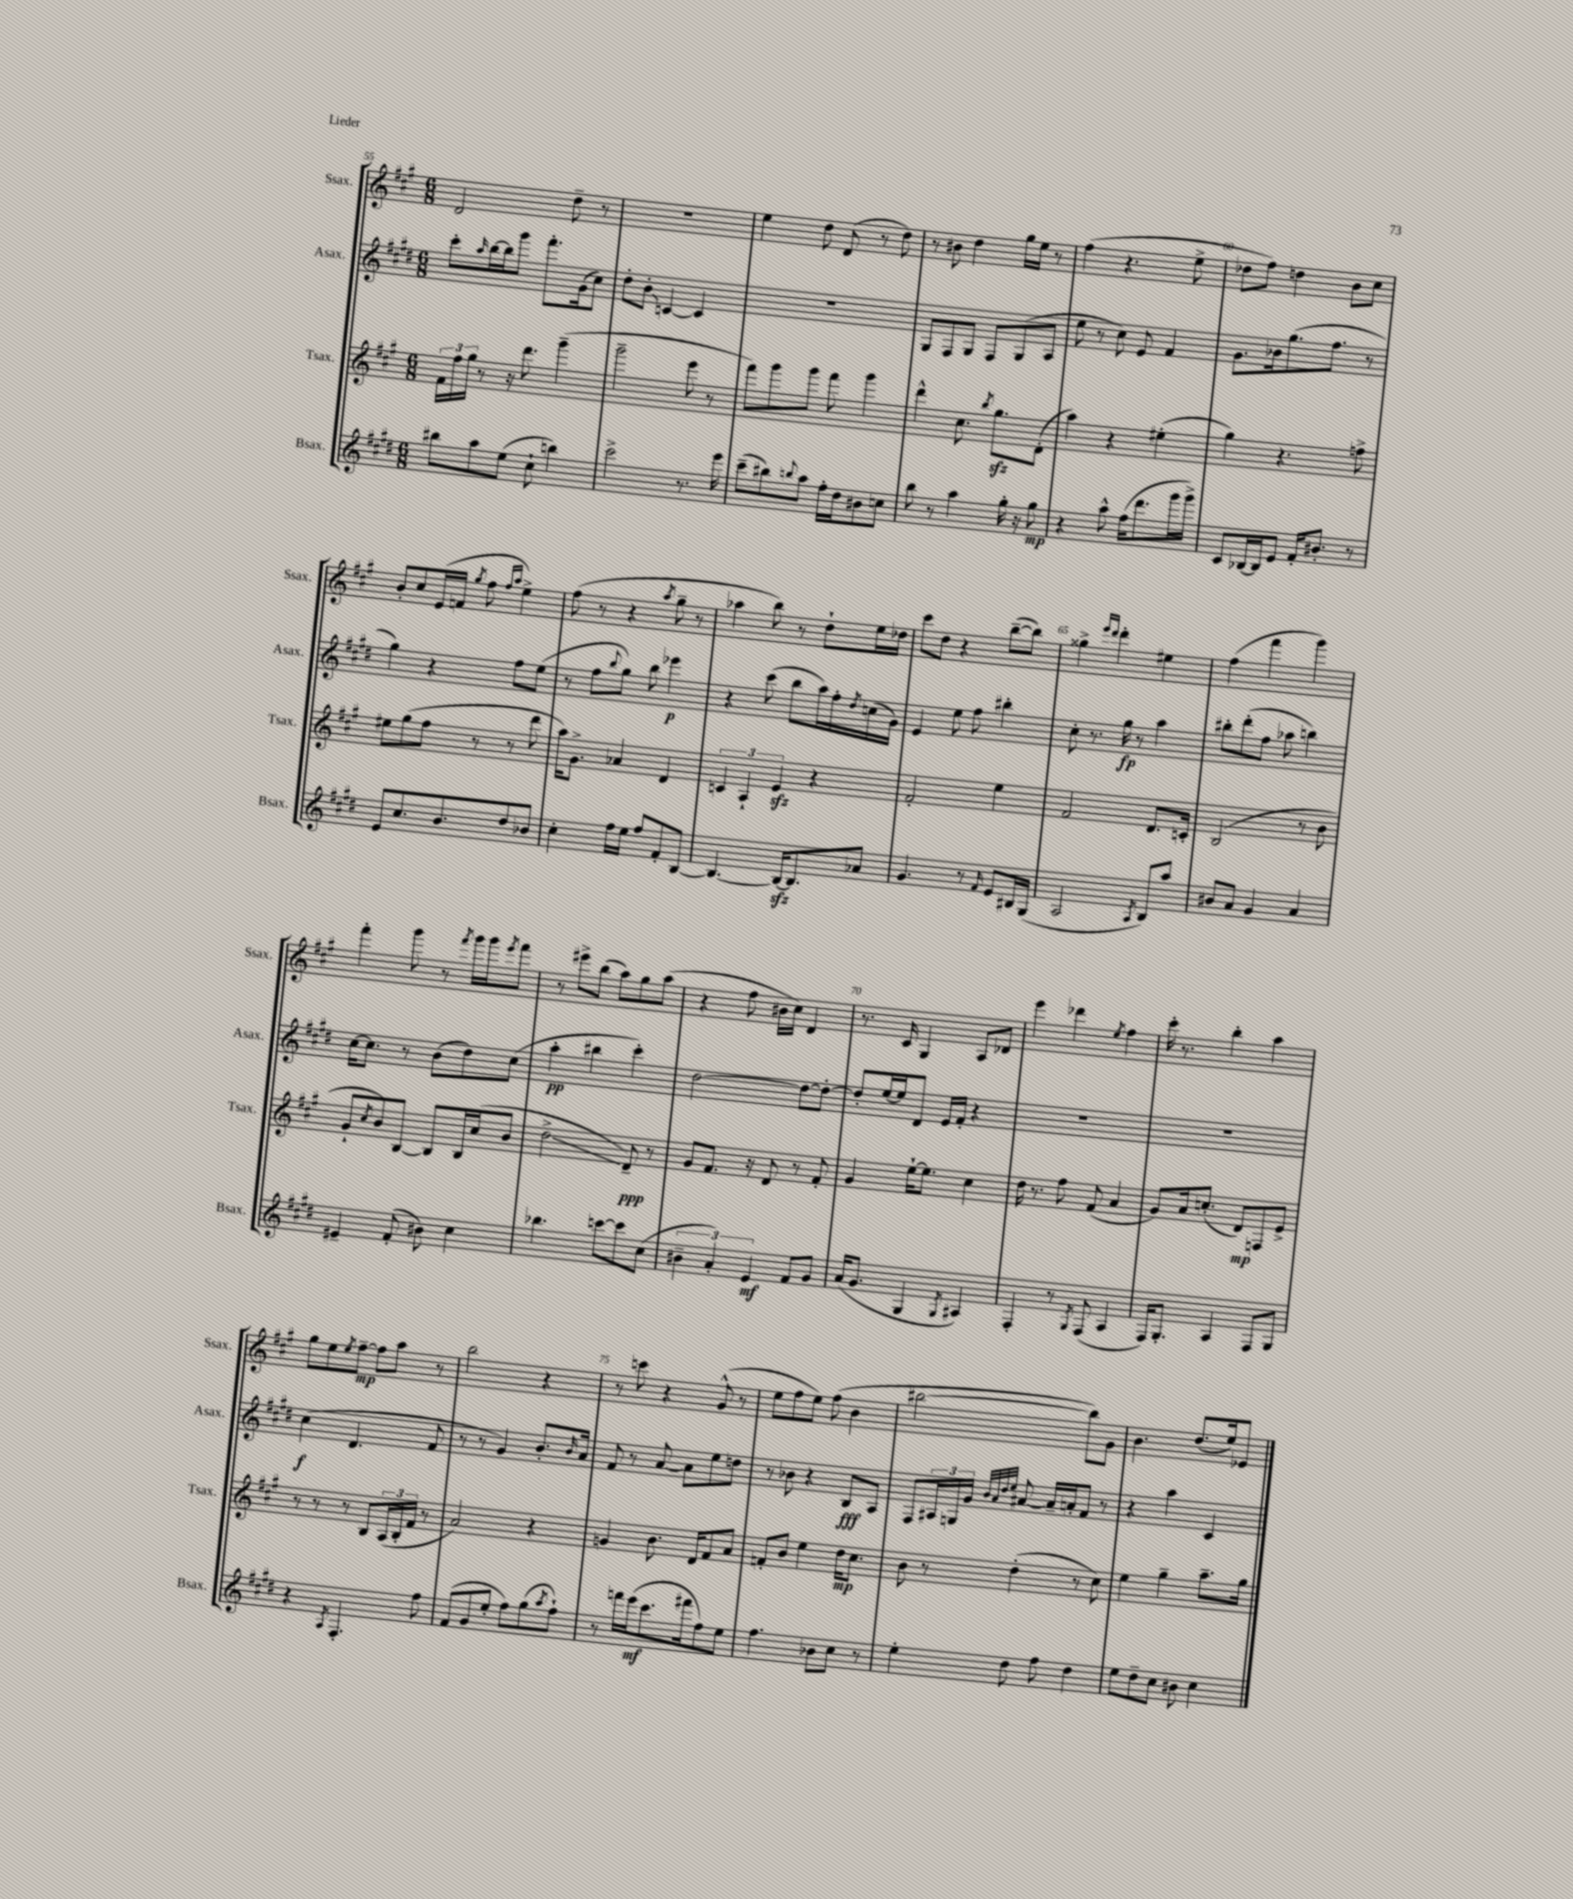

**kern	**kern	**kern	**kern
*staff4	*staff3	*staff2	*staff1
*clefG2	*clefG2	*clefG2	*clefG2
*k[f#c#g#d#]	*k[f#c#g#]	*k[f#c#g#d#]	*k[f#c#g#]
*M6/8	*M6/8	*M6/8	*M6/8
8bb#	24f#	8ccc#'	2d
.	24ff#	.	.
.	24gg#	.	.
.	.	16qqaa	.
8aa	8r	[16bb	.
.	.	16bb]	.
(8ee	16r	8ggg#	.
.	8.ddd	.	.
8cc#`	.	8.fff#'	.
4bb)	(4ggg#~	.	8dd~
.	.	(16g#	.
.	.	8cc#)	8r
=	=	=	=
2ccc#^	2ggg#~	8dd#'	2.r
.	.	8b'	.
.	.	[4c	.
8.r	8eee	4c]	.
.	8r	.	.
16eee	.	.	.
=	=	=	=
(8ccc#~	8fff#)	2.r	4ee
8bb#)	8ggg#	.	.
8qqbb	.	.	.
8aa	8ggg#	.	8dd
16ff#'	8fff#	.	(8d
16dd#	.	.	.
8b#	4ggg#	.	8r
8cc	.	.	8dd)
=	=	=	=
8bb	4ddd^^	8G#	8r
8r	.	8F#	8b#
4aa	8.cc#	8G#	4dd
.	.	8F#	.
.	8qbb	.	.
.	8.gg#	.	.
16gg#'	.	(8G#	16gg#
16r	.	.	16ee
8gg#	(8d'	8A	8r
=	=	=	=
4r	4aa)	8ee	(4ff#
.	.	8r	.
8aa^^	4r	8cc#)	4.r
(16ff#	.	8e	.
8.ddd#	.	.	.
.	(4ee#'	4f#	.
16ggg#	.	.	8ee^
16ggg#^)	.	.	.
=	=	=	=
8c#	4gg#)	8.g#	8dd-
[16B-	.	.	8ff#)
16B-]	.	16b-	.
8e	4.r	(8.gg#	4dd
16f#'	.	.	.
8.b#'	.	8.ff#	.
.	.	.	8b
8r	8ff^	8r	8cc#
=	=	=	=
8e	8ee#	4gg#)	8b'
8.cc#	(8gg#	.	8cc#
.	8ff#	4r	(16e
8.b	.	.	16f
.	.	.	8qgg#
.	8r	.	8ff#
.	.	.	16qqff#
.	.	.	16qqaa
8dd#	8r	8ff#	4ee^)
8b-	8ddd	(8ee	.
=	=	=	=
4cc#'	16aa)	8r	(8ff#
.	8.g#^	.	.
.	.	8ff#	8r
.	.	8qqbb	.
16ff#	4a-	8gg#)	4r
16ee	.	.	.
8ff#	.	8bb	.
.	.	.	8qaa
8f#'	4d	4eee-	8gg#~
[8B	.	.	8r
=	=	=	=
4.B_	6c	4r	4aa-
.	6A`	.	.
.	.	(8ccc#	8bb)
.	6e	.	.
16B_	.	8bb	8r
8.B]	.	.	.
.	4r	16aa)	8dd`
.	.	16ff#'	.
.	.	8qdd#	.
8a-	.	(16cc	16ee
.	.	16g#)	16dd-
=	=	=	=
4.g#	2f#'	4e	8ccc#
.	.	.	8dd
.	.	8ee	4r
8r	.	8ff#	.
16qqf#	.	.	.
8e	4ee	4bb#'	([8bb~
16B#	.	.	8bb])
(16G#	.	.	.
=	=	=	=
2A	2f#	8cc#'	4gg##^
.	.	8.r	.
.	.	.	16qqeee
.	.	.	16qqddd
.	.	.	4ddd'
.	.	16gg#	.
.	.	8r	.
8qA	.	.	.
8B)	8.d	4aa	4ee#
8aa	.	.	.
.	16c'	.	.
=	=	=	=
8b#	(2B	8bb#'	(4ff#
8a	.	(8ddd#'	.
4g#	.	8ff#	4fff#
.	.	8aa-	.
4a	8r	4bb)	4ggg#)
.	8b	.	.
=	=	=	=
4e#~	8g#`	[16cc#	4fff#'
.	.	8.cc#]	.
.	8qcc#	.	.
.	8b)	.	.
(8f#'	[8B	8r	8ggg#
8b#)	8B]	(8b	8r
.	.	.	8qfff#
4cc#	16B	8dd#)	16ggg#
.	(16cc#	.	16ggg#
.	.	.	8qeee
.	8b	(8cc#	8fff#
=	=	=	=
4.bb-	2dd^	4aa'	8r
.	.	.	8eee#^
.	.	4bb#	(8bb
[8ccc	.	.	8aa)
8ccc]	8d~)	4ccc#')	8gg#
(8cc#	8r	.	(8aa
=	=	=	=
6b#~	8g#	[2dd#	4r
.	8.f#	.	.
6a')	.	.	.
.	.	.	8ff#
.	16r	.	.
6e	.	.	.
.	8d	.	16b#
.	.	.	16cc#)
8f#	8r	8dd#_	4d
8g#	8f#'	8dd#'_	.
=	=	=	=
(16a	4g#	8dd#']	8.r
8.g#	.	.	.
.	.	[16ee	.
.	.	16ee]	16c#
4G#	[16ee`	8d#	4G#
.	8.ee]	.	.
.	.	16e	.
.	.	16f#'	.
8qG#	.	.	.
4A#)	4cc#	4r	8A
.	.	.	8d-
=	=	=	=
4F#'	16dd	2.r	4eee
.	8.r	.	.
8r	8ff#	.	4ddd-
8qG#	.	.	.
(8F#	(8f#	.	.
.	.	.	8qee
4A	4a	.	4ff#
=	=	=	=
16F#)	8g#)	2.r	16ccc#'
8.G#'	.	.	8.r
.	16a	.	.
.	(8.cc'	.	.
4A	.	.	4bb'
.	8d)	.	.
8F#	8F	.	4aa
8G#	8e^	.	.
=	=	=	=
4r	8r	(4cc#	8gg#
.	8r	.	8ee
8qA	.	.	8qee
4.F#'	8r	4.d#	[8ff#~
.	8B	.	8ff#]
.	(24A	.	8aa
.	24B'	.	.
.	24f#	.	.
8ff#	8r	8f#	8r
=	=	=	=
(8f#	2a)	8r	2bb
8g#	.	8r	.
8ee'	.	4g#)	.
8ff#)	.	.	.
(8gg#	4r	8.b'	4r
8qaa	.	.	.
8ff#`)	.	.	.
.	.	16qqb	.
.	.	16a	.
=	=	=	=
8r	4g	8f#	8r
16fff	.	8r	8ccc
(16eee	.	.	.
8.ccc#	8.b	[8a	4r
.	.	8a]	.
16fff#	16d	.	.
8ff#)	8f#	8ee	(8g#^^
8ee	8a	8dd	8r
=	=	=	=
4.ff#	8f'	8r	8ee
.	8b	8b-	8ff#
.	4ee	4r	8ee)
8b-	.	.	(8ff#
8cc#	16dd	8B	4b
.	8.cc#	.	.
8r	.	8A	.
=	=	=	=
4ee'	8b	8F#	[2bb#
.	8r	24A#	.
.	.	24G	.
.	.	24g#	.
.	.	32qqb	.
.	.	32qqa	.
.	.	32qqdd#	.
.	.	32qqee	.
8dd#	(4dd'	[8a#	.
8ff#	.	16a#~]	.
.	.	16a'	.
4dd#	8r	8f#	8bb#])
.	8cc#)	8r	8g#
=	=	=	=
8ee	4ee	4r	4.b
8dd#~	.	.	.
8cc#	4gg#~	4aa	.
8b#	.	.	(8.dd
4cc#	8.aa~	4c#	.
.	.	.	16ee)
.	.	.	8e-
.	16gg#	.	.
==	==	==	==
*-	*-	*-	*-
